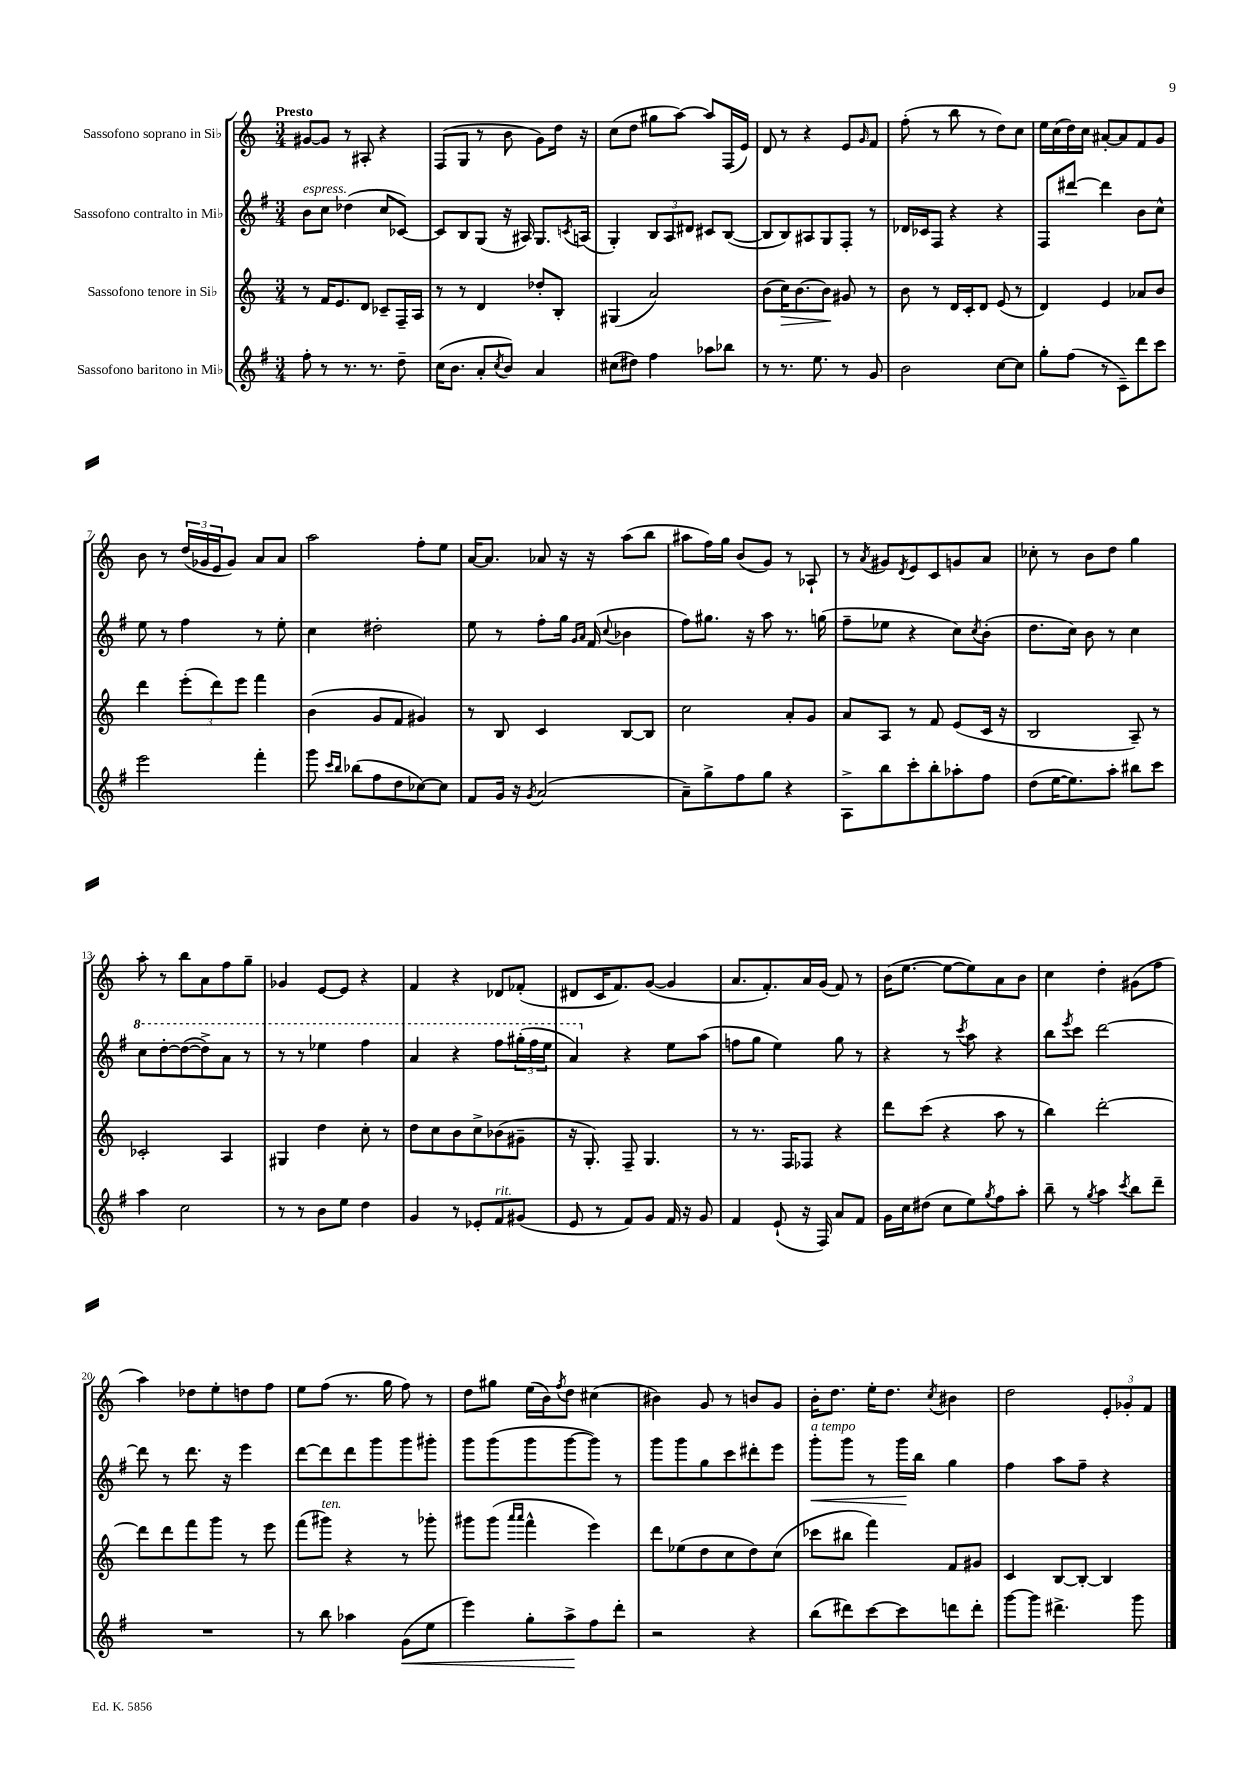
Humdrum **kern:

**kern	**kern	**kern	**kern
*staff4	*staff3	*staff2	*staff1
*clefG2	*clefG2	*clefG2	*clefG2
*k[f#]	*k[]	*k[f#]	*k[]
*M3/4	*M3/4	*M3/4	*M3/4
8ff#'\	8r	8b\L	[8g#/L
8r	16f/LK	8cc\J	8g#/]J
.	8.e/	.	.
8.r	.	(4dd-\	8r
.	8d/J	.	8A#'/
8.r	.	.	.
.	8c-~/L	8cc/L	4r
8dd~\	16F~/L	[8c-/J)	.
.	16A/JJ	.	.
=	=	=	=
(16cc\LK	8r	8c-/]L	(8F/L
8.b\J	.	.	.
.	8r	8B/	8G/J
8a'/L	4d/	(8G/J	8r
8qcc/	.	.	.
8b/J)	.	16r	8b\
.	.	16A#/)	.
4a/	8dd-'/L	8.G/L	8g\L)
.	8B'/J	.	16dd\Jk
.	.	8qc/	.
.	.	(16A/Jk	16r
=	=	=	=
(8cc#\L	(4G#/	4G'/)	(8cc\L
8dd#\J)	.	.	8dd\J
4ff#\	2a/)	12B/L	8gg#\L
.	.	12A/	.
.	.	.	[8aa\J)
.	.	12d#/J	.
8aa-\L	.	8c#/L	8aa/]L
8bb-\J	.	([8B/J	(16F/L
.	.	.	16e/JJ)
=	=	=	=
8r	(8b\L	8B/]L	8d/
8.r	16cc\K)	8B/)	8r
.	[8.b\	.	.
.	.	8A#/	4r
8.ee\	.	.	.
.	8b\]J	8G/	.
8r	8g#/	8F#'/J	8e/L
.	.	.	16qqg/
8g/	8r	8r	8f/J
=	=	=	=
2b\	8b\	16d-/LL	(8ff'\
.	.	16c-/J	.
.	8r	8F#/J	8r
.	16d/LL	4r	8bb\
.	16c'/J	.	.
.	8d/J	.	8r
[8cc\L	(8e/	4r	8dd\L)
8cc\]J	8r	.	8cc\J
=	=	=	=
8gg'\L	4d/)	8F#/L	16ee\LL
.	.	.	(16cc\
(8ff#\J	.	[8ddd#/J	16dd\)
.	.	.	16cc\JJ
8r	4e/	4ddd#\]	[8a#'/L
8c~\L)	.	.	8a#/]
8ddd\	8a-/L	8b\L	8f/
8ccc\J	8b/J	8cc^^\J	8g/J
=	=	=	=
2eee\	4ddd\	8ee\	8b\
.	.	8r	8r
.	(12eee'\L	4ff#\	(24dd/LL
.	.	.	24g-/
.	12ddd\)	.	24e/J
.	.	.	8g-/J)
.	12eee\J	.	.
4fff#'\	4fff\	8r	8a/L
.	.	8ee'\	8a/J
=	=	=	=
8ggg\	(4b\	4cc\	2aa\
16qqccc/LL	.	.	.
16qqbb/JJ	.	.	.
(8bb-\L	.	.	.
8ff#\	8g/L	2dd#'\	.
8dd\	8f/J	.	.
[8cc-\)	4g#/)	.	8ff'\L
8cc-\]J	.	.	8ee\J
=	=	=	=
8f#/L	8r	8ee\	[16a/LK
.	.	.	8.a/]J
16g/Jk	8B/	8r	.
16r	.	.	.
8qg/	.	.	.
(2a/	4c/	8ff#'\L	8a-/
.	.	16gg\Jk	16r
.	.	16qqg/LL	.
.	.	16qqa/JJ	.
.	.	(16f#/	16r
.	.	8qqcc/	.
.	[8B/L	4b-\	(8aa\L
.	8B/]J	.	8bb\J
=	=	=	=
8a~\L)	2cc\	8ff#\L)	8aa#\L
8gg^\	.	8.gg#\J	16ff\L)
.	.	.	16gg\JJ
8ff#\	.	.	(8b/L
.	.	16r	.
8gg\J	.	8aa\	8g/J)
4r	8a'/L	8.r	8r
.	8g/J	.	8A-`/
.	.	(16gg\	.
=	=	=	=
8A^\L	8a/L	8ff#~\L	8r
.	.	.	8qa/
8bb\	8A/J	8ee-\J	8g#/L
.	.	.	8qd/
8ccc'\	8r	4r	8e/
8bb'\	8f/	.	8c/
8aa-'\	(8e/L	8cc\L)	8g/
.	.	8qcc/	.
8ff#\J	16c/Jk	(8b'\J	8a/J
.	16r	.	.
=	=	=	=
(8dd\L	2B/	8.dd\L	8cc-'\
[16ee\K	.	.	8r
8.ee\])	.	16cc\Jk)	.
.	.	8b\	8b\L
8aa'\J	.	8r	8dd\J
8bb#\L	8A~/)	4cc\	4gg\
8ccc\J	8r	.	.
=	=	=	=
4aa\	2c-'/	8ccc\L	8aa'\
.	.	[8ddd'\	8r
2cc\	.	(8ddd\_	8bb\L
.	.	8ddd^\])	8a\
.	4A/	8aa\J	8ff\
.	.	8r	8gg~\J
=	=	=	=
8r	4G#/	8r	4g-/
8r	.	8r	.
8b\L	4dd\	4eee-\	[8e/L
8ee\J	.	.	8e/]J
4dd\	8cc'\	4fff#\	4r
.	8r	.	.
=	=	=	=
4g/	8dd\L	4aa/	4f/
.	8cc\	.	.
8r	8b\	4r	4r
8e-'/L	8cc^\	.	.
8f#/	(8b-\	8fff#\L	8d-/L
(8g#/J	8g#~\J	(24ggg#'\L	(8f-'/J
.	.	24fff#\	.
.	.	24eee\JJ	.
=	=	=	=
8e/	16r	4aa/)	8d#/L
.	8.G'/)	.	.
8r	.	.	16c/K
.	.	.	8.f/)
8f#/L)	8F~/	4r	.
8g/J	4.G/	.	([8g/J
16f#/	.	8ee\L	4g/]
16r	.	.	.
8g/	.	(8aa\J	.
=	=	=	=
4f#/	8r	8ff\L	8.a/L
.	8.r	8gg\J	.
.	.	.	8.f'/)
(8e`/	.	4ee\)	.
.	16F/LK	.	.
16r	8F-/J	.	16a/L
16F#/)	.	.	(16g/JJ
8a/L	4r	8gg\	8f/)
8f#/J	.	8r	8r
=	=	=	=
16g\LL	8ddd\L	4r	(16b\LK
16cc\J	.	.	[8.ee\J
(8dd#\J	(8ccc\J	.	.
8cc\L	4r	8r	8ee\_L
.	.	8qccc/	.
8ee\)	.	8aa\	8ee\])
8qgg/	.	.	.
8ff#\	8aa\	4r	8a\
8aa'\J	8r	.	8b\J
=	=	=	=
8bb~\	4bb\)	8bb\L	4cc\
.	.	8qeee/	.
8r	.	8ccc\J	.
8qgg/	.	.	.
4aa\	[2ddd'\	[2ddd\	4dd'\
8qccc/	.	.	.
8bb\L	.	.	(8g#\L
8ddd~\J	.	.	8ff\J
=	=	=	=
2.r	8ddd\]L	8ddd\]	4aa\)
.	8ddd\	8r	.
.	8fff\	8.ddd\	8dd-\L
.	8ggg\J	.	8ee'\
.	.	16r	.
.	8r	4eee\	8dd\
.	8eee\	.	8ff\J
=	=	=	=
8r	(8fff\L	[8ddd\L	8ee\L
8bb\	8ggg#\J)	8ddd\]	(8ff\J
4aa-\	4r	8ddd\	8.r
.	.	8ggg\	.
.	.	.	16gg\
(8g\L	8r	8ggg\	8ff\)
8ee\J	8ggg-'\	8ggg#'\J	8r
=	=	=	=
4eee\)	8ggg#\L	8ggg\L	8dd\L
.	(8ggg#\J	(8ggg\	8gg#\J
.	16qqaaa/LL	.	.
.	16qqaaa/JJ	.	.
8gg'\L	4fff^^\	8ggg\	(16ee\LL
.	.	.	16b\J)
.	.	.	8qff/
8aa^\	.	[8ggg\	8dd\J
8ff#\	4eee\)	8ggg\]J)	(4cc#\
8ddd'\J	.	8r	.
=	=	=	=
2r	8ddd\L	8ggg\L	4b#\)
.	(8ee-\	8ggg\	.
.	8dd\	8gg\	8g/
.	8cc\	8ccc\	8r
4r	8dd\)	8ddd#'\	8b/L
.	(8cc\J	8eee\J	8g/J
=	=	=	=
(8bb\L	8ccc-\L	8ggg'\L	16b'\LK
.	.	.	8.dd\J
8ddd#\)	8bb#\J	8ggg\J	.
[8ccc\	4fff\)	8r	16ee'\LK
.	.	.	8.dd\J
8ccc\]	.	16ggg\LL	.
.	.	16bb\JJ	.
.	.	.	8qcc/
8ddd\	8f/L	4gg\	4b#\
8ddd'\J	8g#/J	.	.
=	=	=	=
[8ggg\L	4c/	4ff#\	2dd\
8ggg\]J	.	.	.
4.ddd#^\	[8B/L	8aa\L	.
.	8B'/_J	8ff#~\J	.
.	4B/]	4r	12e'/L
.	.	.	12g-'/
8ggg\	.	.	.
.	.	.	12f/J
==	==	==	==
*-	*-	*-	*-
